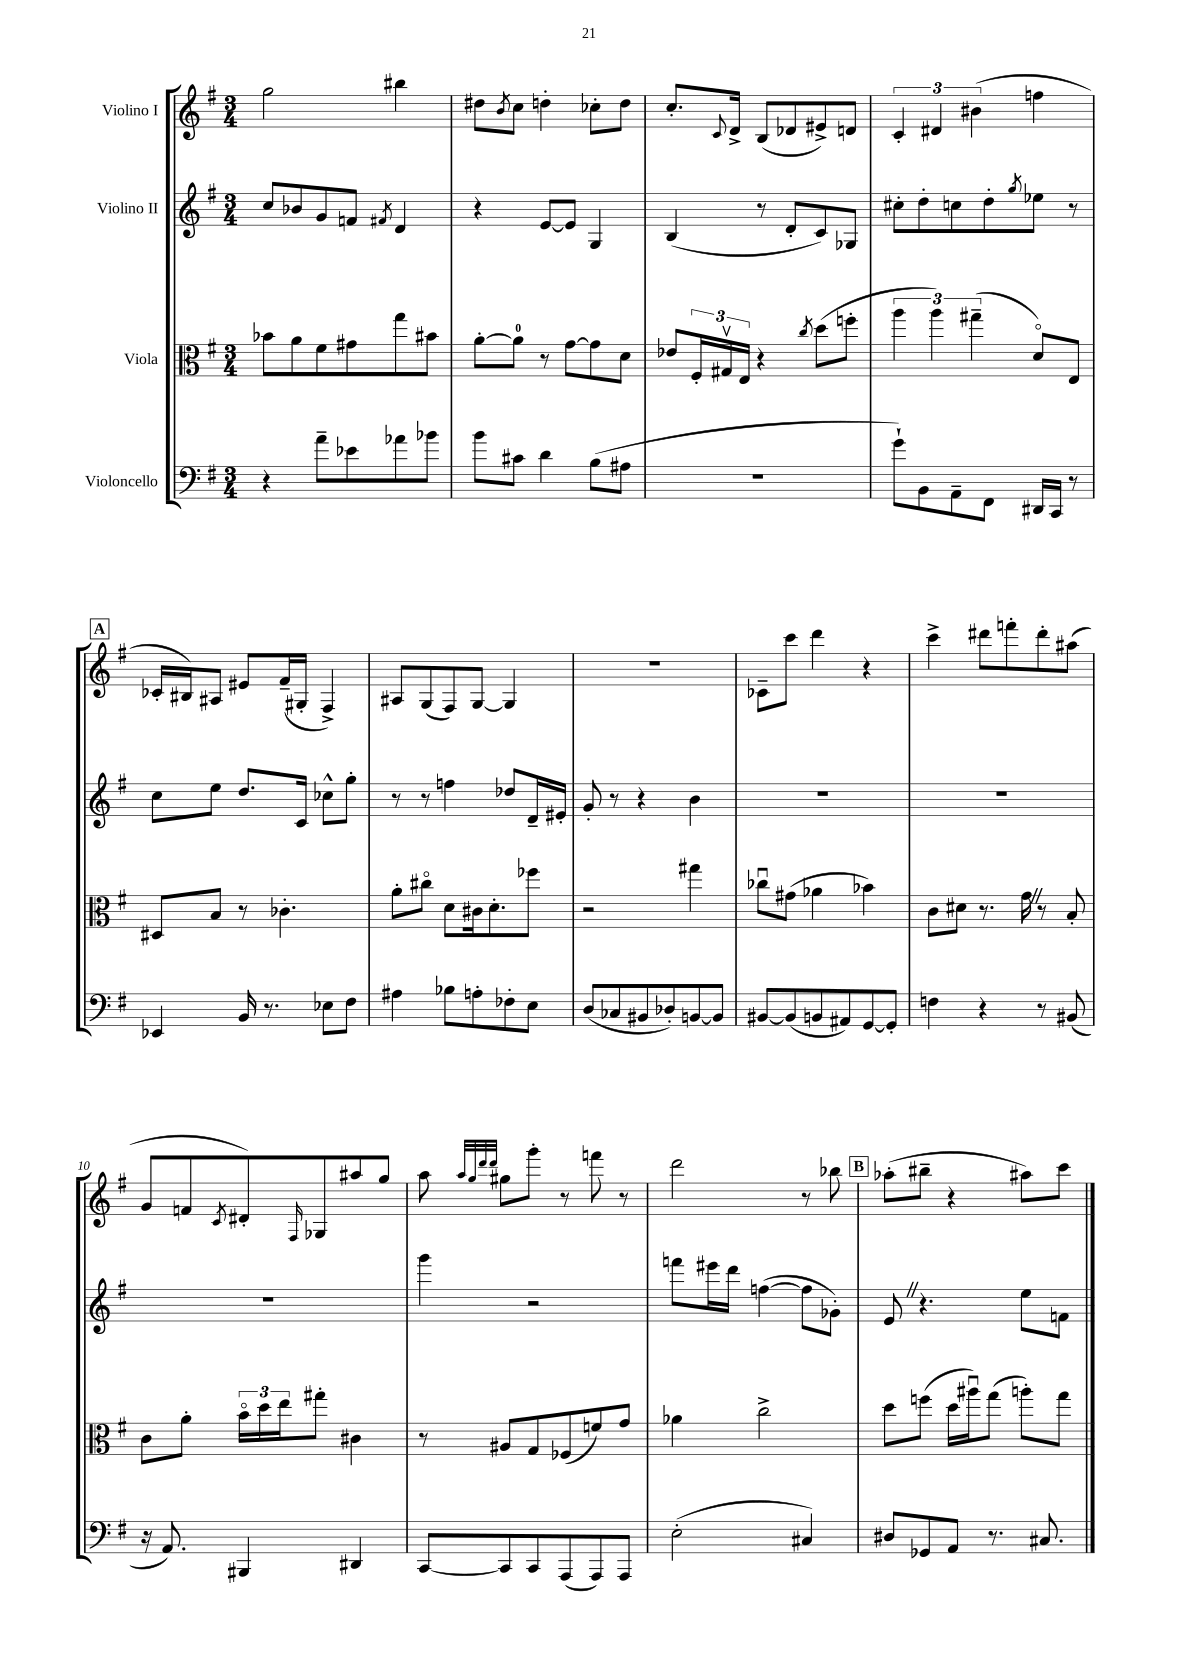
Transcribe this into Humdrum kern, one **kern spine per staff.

**kern	**kern	**kern	**kern
*part4	*part3	*part2	*part1
*staff4	*staff3	*staff2	*staff1
*I"Violoncello	*I"Viola	*I"Violino II	*I"Violino I
*clefF4	*clefC3	*clefG2	*clefG2
*k[f#]	*k[f#]	*k[f#]	*k[f#]
*M3/4	*M3/4	*M3/4	*M3/4
=1	=1	=1	=1
4r	8b-X\L	8cc/L	2gg\
.	8a\	8b-X/	.
8a~\L	8f#\	8g/	.
8e-X\	8g#X\	8fn/J	.
.	.	8qf#X/	.
8a-X\	8gg\	4d/	4bb#X\
8b-X\J	8b#X\J	.	.
=2	=2	=2	=2
8b\L	[8a'\L	4r	8dd#X\L
.	.	.	8qb/
8c#X\J	8a\J]	.	8cc\J
4d\	8r	[8e/L	4ddn'\
.	[8g\L	8e/J]	.
(8B\L	8g\]	4G/	8cc-X'\L
8A#X\J	8d\J	.	8dd\J
=3	=3	=3	=3
2.r	8e-X/L	(4B/	8.cc'/L
.	24F#'/L	.	.
.	24G#Xv/	.	.
.	.	.	8qqc/
.	.	.	16d^/Jk
.	24E/JJ	.	.
.	4r	8r	(8B/L
.	.	8d'/L	8d-X/
.	8qcc/	.	.
.	(8dd\L	8c/)	8e#X^/)
.	8ffn'\J	8G-X/J	8dn/J
=4	=4	=4	=4
8g`\L)	6aa\	8cc#X'\L	6c'/
8BB\	.	8dd'\	.
.	6aa\)	.	6d#X/
8AA~\	.	8ccn\	.
.	(6gg#X~\	.	(6b#X\
8FF#\J	.	8dd'\	.
.	.	8qgg/	.
16DD#X/LL	8d/L)	8ee-X\J	4ffn\
16CC/JJ	.	.	.
8r	8E/J	8r	.
!!LO:LB:g=z
!!LO:REH:place=s1:t=A
=5	=5	=5	=5
4EE-X/	8D#X/L	8cc\L	16c-X'/LL
.	.	.	16B#X/J)
.	8B/J	8ee\J	8A#X/J
16BB/	8r	8.dd/L	8e#X/L
8.r	.	.	.
.	4.c-X'\	.	(16f#~/L
.	.	16c/Jk	16G#X'/JJ
8E-X\L	.	8cc-X^^\L	4F#^/)
8F#\J	.	8gg'\J	.
=6	=6	=6	=6
4A#X\	8a'\L	8r	8A#X/L
.	8cc#X\J	8r	(8G/
8B-X\L	8d\L	4ffn\	8F#/)
8An'\	16c#X\k	.	[8G/J
.	8.d'\	.	.
8F-X'\	.	8dd-X/L	4G/]
8E\J	8ff-X\J	16d~/L	.
.	.	16e#X'/JJ	.
=7	=7	=7	=7
(8D/L	2r	8g'/	2.r
8C-X/	.	8r	.
8BB#X/	.	4r	.
8D-X'/)	.	.	.
[8BBn/	4gg#X\	4b\	.
8BB/J]	.	.	.
=8	=8	=8	=8
[8BB#X/L	8cc-Xu\L	2.r	8c-X~\L
(8BB#/]	(8g#X\J	.	8ccc\J
8BBn/	4a-X\	.	4ddd\
8AA#X/)	.	.	.
[8GG/	4b-X\)	.	4r
8GG'/J]	.	.	.
=9	=9	=9	=9
4Fn\	8c\L	2.r	4ccc^\
.	8d#X\J	.	.
4r	8.r	.	8ddd#X\L
.	.	.	8fffn'\
.	16gZ\	.	.
8r	8r	.	8ddd#'\
(8BB#X/	8B'/	.	(8aa#X\J
!!LO:LB:g=z
=10	=10	=10	=10
16r	8c\L	2.r	8g/L
8.AA/)	.	.	.
.	8a'\J	.	8fn/
.	.	.	8qc/
4BBB#X/	24b\LL	.	8d#X'/)
.	24dd\	.	.
.	24ee\J	.	.
.	.	.	16qqF#/
.	8gg#X'\J	.	8G-X/
4DD#X/	4c#X\	.	8aa#X/
.	.	.	8gg/J
=11	=11	=11	=11
[8CC/L	8r	4ggg\	8aa\
.	.	.	32qqaa/LLL
.	.	.	32qqgg/
.	.	.	32qqddd/
.	.	.	32qqddd/JJJ
8CC/]	8A#X/L	.	8gg#X\L
8CC/	8G/	2r	8ggg'\J
(8AAA/	(8F-X/	.	8r
8AAA/)	8fn/)	.	8fffn\
8AAA/J	8g/J	.	8r
=12	=12	=12	=12
(2E'\	4a-X\	8fffn\L	2ddd\
.	.	16eee#X\L	.
.	.	16ddd\JJ	.
.	2cc^\	([4ffn\	.
4C#X/)	.	8ff\L]	8r
.	.	8g-X'\J)	8bb-X\
!!LO:REH:place=s1:t=B
=13	=13	=13	=13
8D#X/L	8dd\L	8eZ/	(8aa-X'\L
8GG-X/	(8ffn\J	4.r	8bb#X~\J
8AA/J	16dd\LL	.	4r
.	16aa#Xu\J)	.	.
8.r	(8gg\J	.	.
.	8aan'\L)	8ee\L	8aa#X\L)
8.C#X/	.	.	.
.	8gg\J	8fn\J	8ccc\J
==	==	==	==
*-	*-	*-	*-
